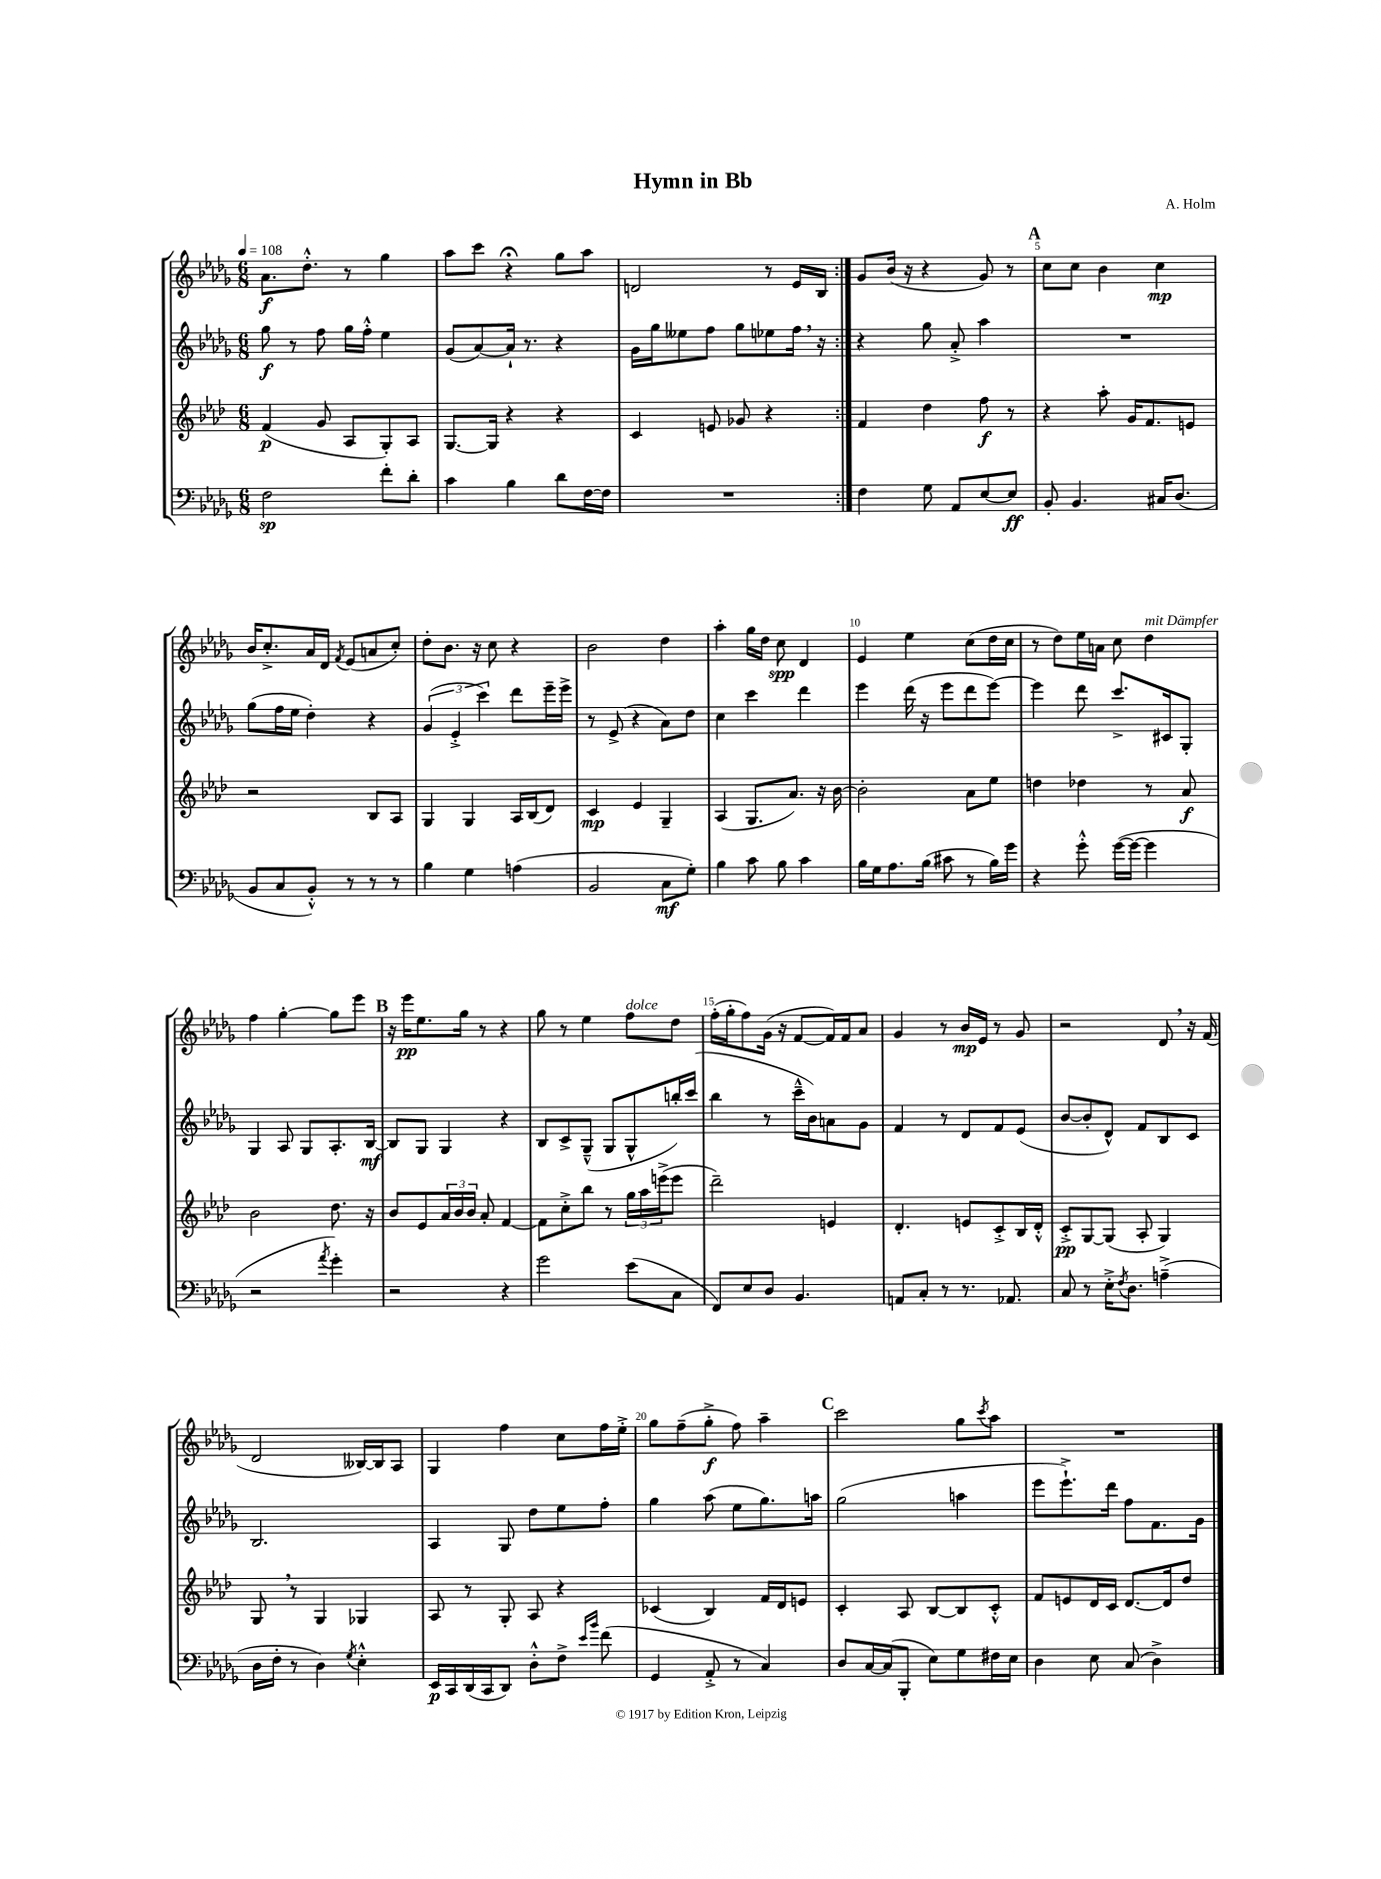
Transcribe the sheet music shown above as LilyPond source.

\header { title = "Hymn in Bb" composer = "A. Holm" }
<<
\new StaffGroup <<
\new Staff = "s0" {
    \clef treble \key des \major \numericTimeSignature \time 6/8 \tempo 4 = 108
    \repeat volta 2 { aes'8.\f des''8.-.-^ r8 ges''4 |
    aes''8 c'''8 r4\fermata ges''8 aes''8 |
    d'2 r8 ees'16 bes16 | }
    ges'8 bes'16( r16 r4 ges'8) r8 |
    \mark \markup { \bold "A" } c''8 c''8 bes'4 c''4\mp |
    bes'16 c''8.-.-> aes'16 des'16 \acciaccatura { f'8 } ees'8( a'8 c''8-.) |
    des''8-. bes'8. r16 c''8 r4 |
    bes'2 des''4 |
    aes''4-. ges''16 des''16 c''8\spp des'4 |
    ees'4 ees''4 c''8( des''16 c''16 |
    r8 des''8) ees''16 a'16 c''8 des''4^\markup { \italic "mit Dämpfer" } |
    f''4 ges''4~-. ges''8 ees'''8 |
    \mark \markup { \bold "B" } r16 ees'''16\pp ees''8. ges''16 r8 r4 |
    ges''8 r8 ees''4 f''8^\markup { \italic "dolce" } des''8 |
    f''16-.( ges''16-. f''8) ges'16( r16 f'8~ f'16) f'16 aes'8 |
    ges'4 r8 bes'16\mp ees'16 r8 ges'8 |
    r2 des'8 \breathe r16 f'16( |
    des'2 beses16~) beses16 aes8 |
    ges4 f''4 c''8 f''16 ees''16-.-> |
    ges''8 f''8--( ges''8-.->\f f''8) aes''4-- |
    \mark \markup { \bold "C" } c'''2 ges''8 \acciaccatura { c'''8 } aes''8 |
    R2. \bar "|." |
}
\new Staff = "s1" {
    \clef treble \key des \major \numericTimeSignature \time 6/8
    \repeat volta 2 { ges''8\f r8 f''8 ges''16 f''16-.-^ ees''4 |
    ges'8( aes'8~) aes'16-! r8. r4 |
    ges'16 ges''16 eeses''8 f''8 ges''8 ees''8 f''16 \breathe r16 | }
    r4 ges''8 aes'8-.-> aes''4 |
    \mark \markup { \bold "A" } R2. |
    ges''8( f''16 ees''16 des''4-.) r4 |
    \tuplet 3/2 { ges'4( ees'4-.-> c'''4) } des'''8 ees'''16-- ees'''16-> |
    r8 ees'8->( r4 aes'8) des''8 |
    c''4 c'''4 des'''4 |
    ees'''4 des'''16( r16 ees'''8 des'''8 ees'''8~) |
    ees'''4 des'''8 c'''8.-> cis'16 ges8-. |
    ges4 aes8 ges8 aes8.-. bes16~\mf |
    \mark \markup { \bold "B" } bes8 ges8 ges4 r4 |
    bes8 c'8-> ges8---^( ges8 ges8-^ b''16-.) c'''16( |
    bes''4 r8 c'''16---^ bes'16) a'8 ges'8 |
    f'4 r8 des'8 f'8 ees'8( |
    bes'8~ bes'8-. des'8-^) f'8 bes8 c'8 |
    bes2. |
    aes4 ges8 des''8 ees''8 f''8-. |
    ges''4 aes''8( ees''8 ges''8.) a''16 |
    \mark \markup { \bold "C" } ges''2( a''4 |
    ees'''8 ees'''8.-!->) des'''16 f''8 f'8. ges'16 \bar "|." |
}
\new Staff = "s2" {
    \clef treble \key aes \major \numericTimeSignature \time 6/8
    \repeat volta 2 { f'4\p( g'8 aes8 g8-.) aes8 |
    g8.~ g16 r4 r4 |
    c'4 e'8 ges'8 r4 | }
    f'4 des''4 f''8\f r8 |
    \mark \markup { \bold "A" } r4 aes''8-. g'16 f'8. e'8 |
    r2 bes8 aes8 |
    g4 g4 aes16 bes16( des'8) |
    c'4\mp ees'4 g4-- |
    aes4( g8. aes'8.) r16 bes'16~ |
    bes'2-. aes'8 ees''8 |
    d''4 des''4 r8 aes'8\f |
    bes'2 des''8. r16 |
    \mark \markup { \bold "B" } bes'8 ees'8 \tuplet 3/2 { aes'16 bes'16 bes'16 } aes'8-. f'4~ |
    f'8 c''8-.-> bes''8 r8 \tuplet 3/2 { g''16 aes''16 e'''16->( } e'''8 |
    des'''2--) e'4 |
    des'4.-. e'8 c'8-.-> bes16 des'16-.-^ |
    c'8-.->\pp g8~ g8( aes8-. g4) |
    g8 \breathe r8 g4 ges4 |
    aes8 r8 g8-. aes8 r4 |
    ces'4( bes4) f'16 des'16 e'8 |
    \mark \markup { \bold "C" } c'4-. aes8 bes8~ bes8 c'8-.-^ |
    f'8 e'8 des'16 c'16 des'8.~ des'16 des''8 \bar "|." |
}
\new Staff = "s3" {
    \clef bass \key des \major \numericTimeSignature \time 6/8
    \repeat volta 2 { f2\sp f'8-. des'8-. |
    c'4 bes4 des'8 f16~ f16 |
    R2. | }
    f4 ges8 aes,8 ees8~ ees8\ff |
    \mark \markup { \bold "A" } bes,8-. bes,4. cis16 des8.( |
    bes,8 c8 bes,8-.-^) r8 r8 r8 |
    bes4 ges4 a4( |
    bes,2 c8\mf ges8-.) |
    bes4 c'8 bes8 c'4 |
    bes16 ges16 aes8. bes16( cis'8 r8 bes16) ges'16 |
    r4 ges'8-.-^ ges'16~( ges'16~ ges'4 |
    r2 \acciaccatura { aes'8 } ges'4-.) |
    \mark \markup { \bold "B" } r2 r4 |
    ges'2 ees'8( c8 |
    f,8) ees8 des8 bes,4. |
    a,8 c8-. r8 r8. aes,8. |
    c8 r8 ees16-.-> \acciaccatura { f8 } des8. a4--->( |
    des16 f16-. r8 des4) \acciaccatura { ges8 } ees4-.-^ |
    ees,16\p c,16 des,16( c,16 des,8) des8-.-^ f8-> \grace { ees'16 bes'16 } f'8( |
    ges,4 aes,8-.-> r8 c4) |
    \mark \markup { \bold "C" } des8 c16~ c16( bes,,8-. ees8) ges8 fis16 ees16 |
    des4 ees8 c8( des4->) \bar "|." |
}
>>
>>
\layout { \context { \Score \override BarNumber.break-visibility = ##(#f #t #t) barNumberVisibility = #(every-nth-bar-number-visible 5) } }
